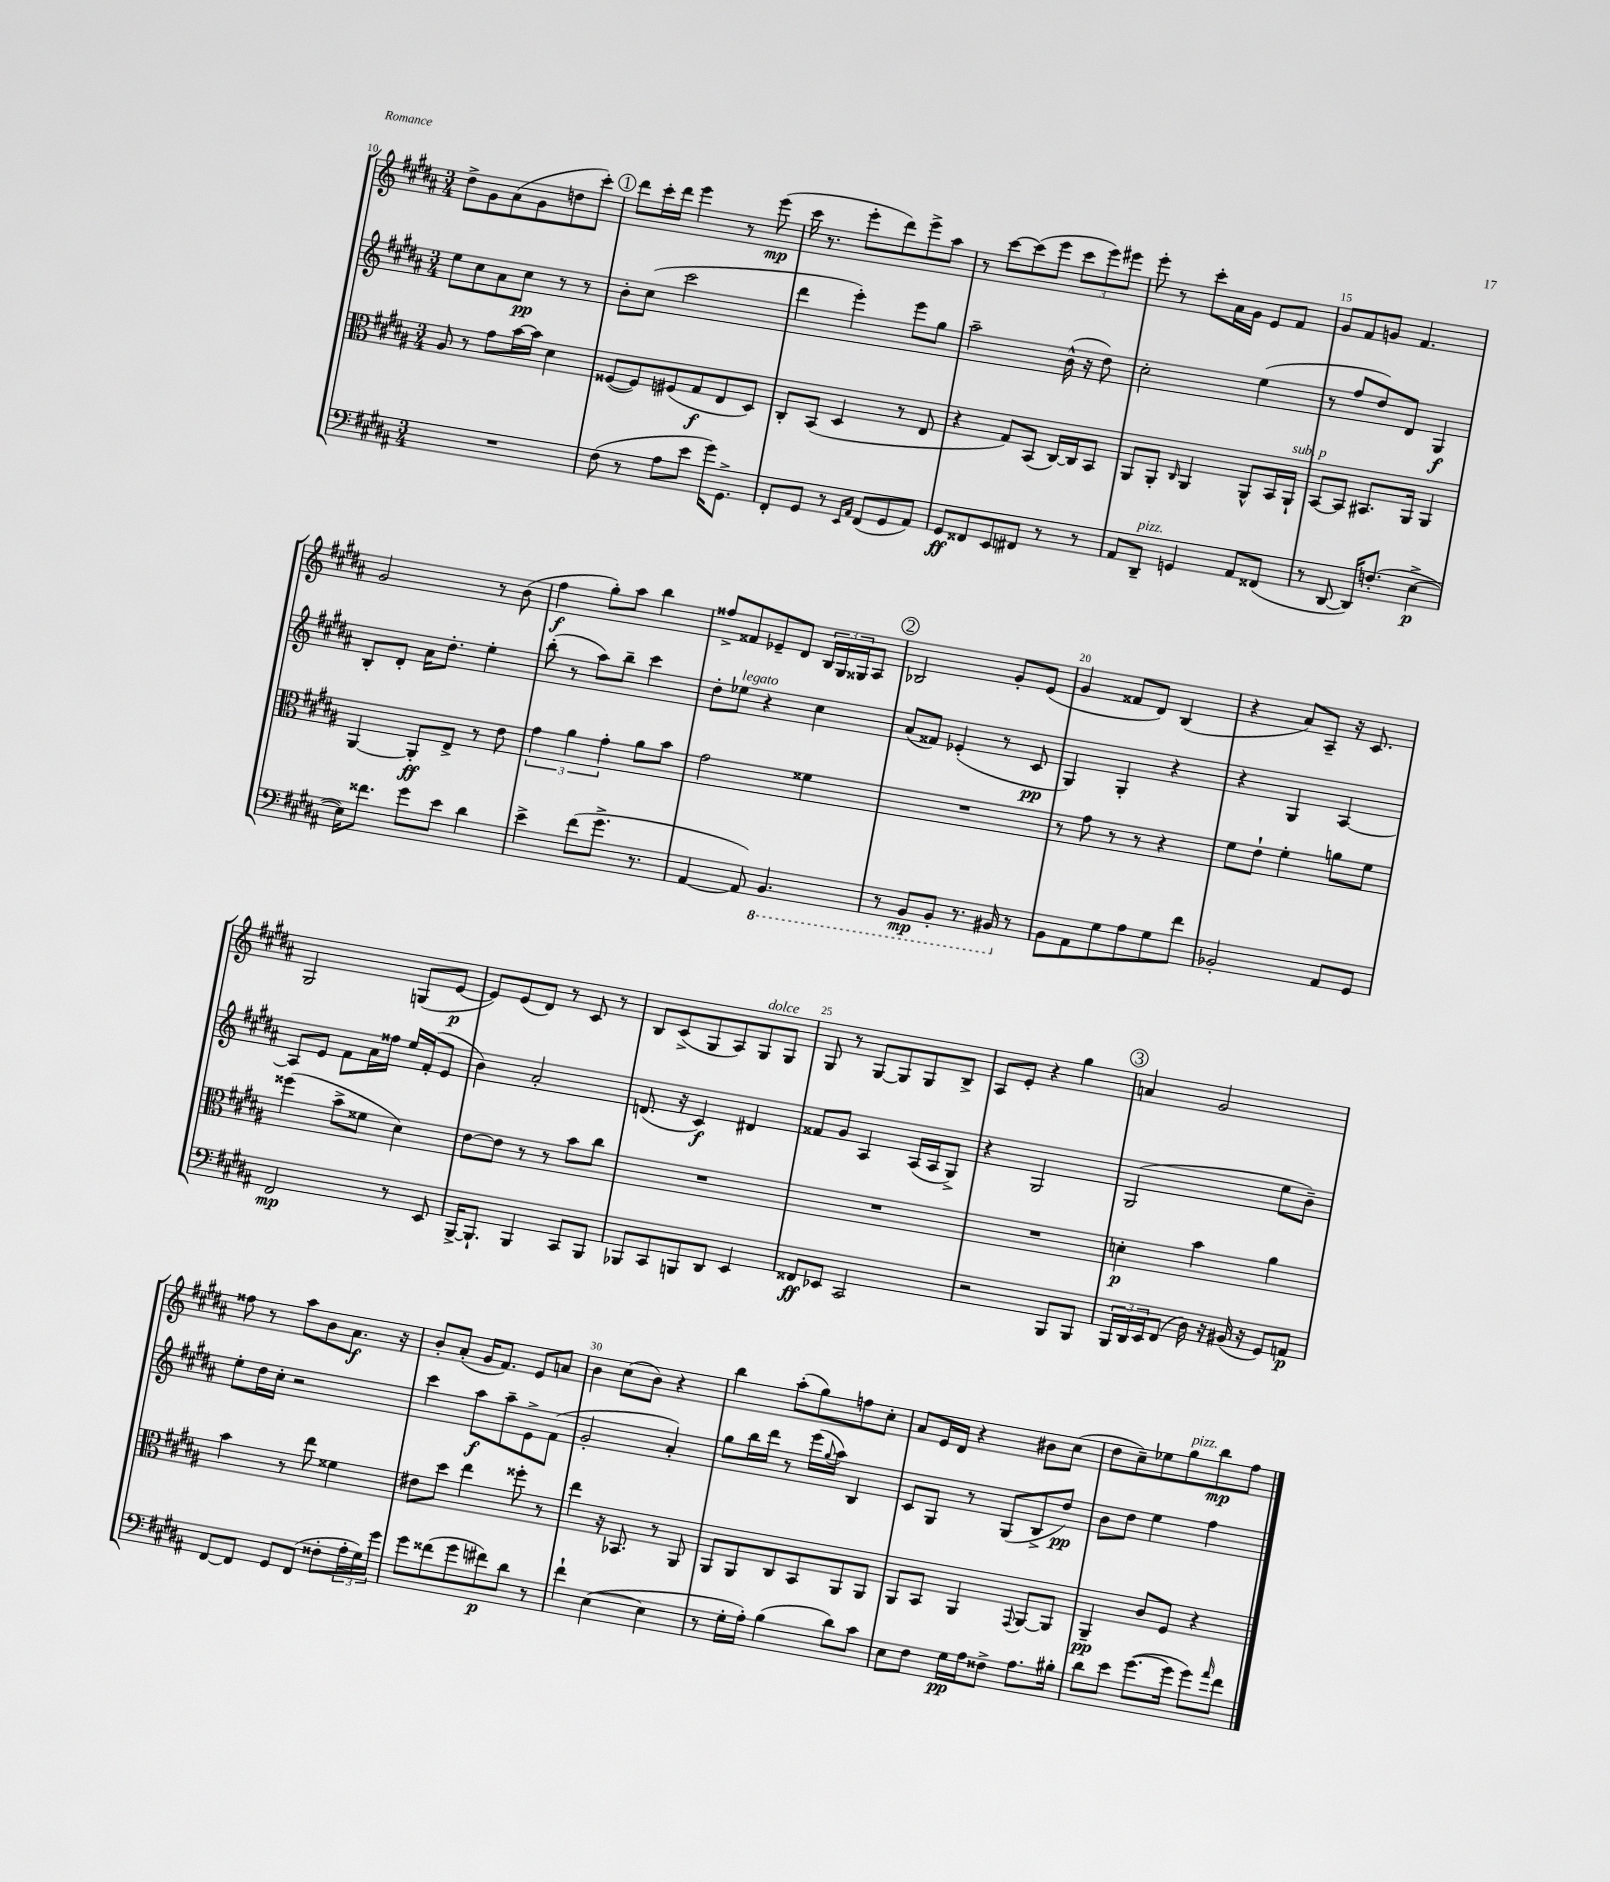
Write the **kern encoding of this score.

**kern	**kern	**kern	**kern
*staff4	*staff3	*staff2	*staff1
*clefF4	*clefC3	*clefG2	*clefG2
*k[f#c#g#d#a#]	*k[f#c#g#d#a#]	*k[f#c#g#d#a#]	*k[f#c#g#d#a#]
*M3/4	*M3/4	*M3/4	*M3/4
2.r	8A#/	8ee\L	8dd#^\L
.	8r	8cc#\	8g#\
.	8g#\L	8a#\	(8a#\
.	[16b\L	8cc#\J	8g#\
.	16b\]JJ	.	.
.	4d#\	8r	8dd\
.	.	8r	8ccc#'\J)
=	=	=	=
(8F#\	([8F##/L	8b'\L	8ddd#\L
8r	8F##/])	(8cc#\J	16ccc#'\L
.	.	.	16ddd#\JJ
8A#\L	(8F#/	2ccc#\	4eee\
8e\J	8G#/	.	.
16g#\LK)	8E/	.	8r
8.GG#^\J	.	.	.
.	8D#/J)	.	(8eee\
=	=	=	=
8FF#'/L	8C#'/L	4ddd#\	16ccc#\
.	.	.	8.r
8GG#/J	(8BB/J	.	.
8r	4D#/	4eee'\)	8eee'\L
16qqEE/LL	.	.	.
16qqAA#/JJ	.	.	.
(8FF#/L	.	.	8ddd#\)
8GG#/	8r	8eee\L	8eee^\
8AA#/J)	8E/	8gg#\J	8aa#\J
=	=	=	=
8GG#/L	4r	2aa#~\	8r
8FF##/	.	.	[8ccc#\L
8EE/	8G#/L)	.	(8ccc#\]
8FF#/J	(8BB/J	.	8eee\J
8r	[16C#/LL)	(16b^^\	12ccc#\L
.	16C#/]J	16r	.
.	.	.	12eee\)
8r	8BB/J	8dd#\)	.
.	.	.	12eee#\J
=	=	=	=
8AA#/L	8AA#/L	2cc#'\	8eee'\
8DD#~/J	8AA#'/J	.	8r
.	16qqC#/	.	.
4GG/	4AA#/	.	8ccc#'\L
.	.	.	16a#\L
.	.	.	16g#\JJ
8AA#/L	8AA#^^/L	(4ee\	8e/L
(8FF##/J	16BB/L	.	8f#/J
.	16AA#`/JJ	.	.
=	=	=	=
8r	[8BB/L	8r	8g#/L
[8DD#/	8BB/]J	8ff#/L	8f#/
16DD#/]LK)	8.BB#/L	8dd#/)	8g/J
(8.F'/J	.	.	.
.	.	8d#/J	4.f#/
.	16AA#/Jk	.	.
[4E^\	4AA#/	4G#/	.
=	=	=	=
16E\]LK)	[4AA#/	8B'/L	2g#/
8.f##\J	.	.	.
.	.	8d#'/J	.
8g#\L	8AA#'/]L	16a#\LK	.
.	.	8.dd#'\J	.
8e\J	8E^/J	.	.
4d#\	8r	4ee'\	8r
.	8e\	.	(8b\
=	=	=	=
4e^\	6g#\	(8bb'\	4ff#\
.	.	8r	.
.	6a#\	.	.
(8f#\L	.	8aa#\L)	8gg#'\L)
.	6g#'\	.	.
8.g#^\J	.	8bb~\J	8aa#\J
.	8a#\L	4ccc#\	4bb\
8.r	.	.	.
.	8b\J	.	.
=	=	=	=
[4AA#/	2g#\	8dd#'\L	8ff##^/L
.	.	8ee-\J	8f##/
8AA#/])	.	4r	8e-~/
4.BBB/	.	.	8d#/J
.	4f##\	4cc#\	24B/LL
.	.	.	24G#/
.	.	.	24G##/J
.	.	.	8A#/J
=	=	=	=
8r	2.r	(8a#/L	2B-/
8BBB/L	.	8f##/J)	.
8BBB'/J	.	(4e-'/	.
8.r	.	.	.
.	.	8r	8g#'/L
16BBB#/	.	.	.
8r	.	8c#/	(8e/J
=	=	=	=
8BB\L	8r	4G#/)	4g#/
8AA#\	8g#\	.	.
8G#\	8r	4G#'/	8f##/L
8A#\	8r	.	8d#/J)
8G#\	4r	4r	(4B/
8f#\J	.	.	.
=	=	=	=
2BB-'/	8f#\L	4r	4r
.	8e`\J	.	.
.	4f#'\	4G#/	8a#/L)
.	.	.	8A#~/J
8AA#/L	8a\L	[4A#/	16r
.	.	.	8.c#/
8GG#/J	8f#\J	.	.
=	=	=	=
2FF#/	(4ff##\	8A#/]L	2G#/
.	.	8e/J	.
.	8b^\L	8f#\L	.
.	8f##\J	16a#\L	.
.	.	16ff##\JJ	.
8r	4d#\)	16ee/LL	(8G/L
.	.	(16f#'/J	.
8EE/	.	8e/J	[8e/J
=	=	=	=
[16BBB^/LK	[8e\L	4b\)	8e/]L)
8.BBB`/]J	.	.	.
.	8e\]J	.	(8e/
4BBB/	8r	2a#'/	8d#/J)
.	8r	.	8r
8CC#/L	8b\L	.	8c#/
8BBB/J	8cc#\J	.	8r
=	=	=	=
8BBB-/L	2.r	(8.d/	8B/L
8CC#/	.	.	(8c#^/
.	.	16r	.
8BBB/	.	4c#/)	8G#/
8DD#/J	.	.	8A#/)
4EE/	.	4d#/	8G#/
.	.	.	8G#/J
=	=	=	=
8FF##/L	2.r	8f##/L	8G#/
8EE-/J	.	8g#/J	8r
2CC#/	.	4A#/	[8G#/L
.	.	.	8G#/]
.	.	(16A#/LL	8G#/
.	.	16A#/J	.
.	.	8G#^/J)	8B^/J
=	=	=	=
2r	2.r	4r	8A#/L
.	.	.	8e'/J
.	.	2G#/	4r
8BBB/L	.	.	4gg#\
8BBB/J	.	.	.
=	=	=	=
24BBB/LL	4d'\	(2G#/	4a/
24DD#/	.	.	.
24EE/J	.	.	.
(8FF#/J	.	.	.
16D#\)	4b\	.	2g#/
16r	.	.	.
(16BB#/	.	.	.
16r	.	.	.
8GG#/L)	4a#\	8ee\L	.
8AA/J	.	8b~\J)	.
=	=	=	=
[8FF#/L	4b\	8ee'\L	8ff##\
8FF#/]J	.	16dd#\L	8r
.	.	16cc#'\JJ	.
8GG#/L	8r	2r	8aa#\L
(8FF#/J	8ee\	.	8b\
8F##'\L	4f##\	.	8.a#\J
24A#'\L	.	.	.
24G#\)	.	.	.
.	.	.	16r
24g#\JJ	.	.	.
=	=	=	=
8g#\L	8e#\L	4ccc#\	8b'/L
(8f##\	8dd#\J	.	(8a#'/J
8g#\	4ee\	8aa#\L	16g#/LK
.	.	.	8.f#/J)
8f#\)	.	8aa#~\	.
8d#\J	8ff##'\	8e^\	8e/L
8r	8r	(8f#\J	8a/J
=	=	=	=
4f#`\	4ee\	2g#'/	4b\
([4E\	16r	.	(8cc#\L
.	8.BB-/	.	.
.	.	.	8b\J)
4E\]	8r	4a#'/)	4r
.	8AA#/	.	.
=	=	=	=
8r	8AA#/L	8gg#\L	4bb\
16G#'\LL	8AA#/	16bb\L	.
16A#'\JJ)	.	16ddd#\JJ	.
(4B\	8C#/	8r	(8aa#'\L
.	8BB/	(16eee\LL	8gg#\)
.	.	8qqgg#/	.
.	.	16aa#\JJ)	.
8d#\L)	8AA#/	4B/	8ff\
8c#\J	8AA#/J	.	8cc#'\J
=	=	=	=
8E\L	8AA#/L	8c#/L	8a#/L
8F#\J	8BB/J	8G#/J	16e/L
.	.	.	16d#/JJ
16G#\LL	4AA#/	8r	4r
16A#\J	.	.	.
8F##^\J	.	(8G#/L	.
.	8qqGG#/	.	.
8.A#\L	[8AA#/L	8B^/	8b#\L
.	8AA#/]J	8dd#/J)	(8cc#\J
16B#'\Jk	.	.	.
=	=	=	=
8d#\L	4AA#~/	8b\L	8dd#\L
8e\J	.	8dd#\J	8cc#~\)
([8.g#\L	8c#/L	4ee\	8ee-\
.	8F#/J	.	8gg#\
16g#\]Jk	.	.	.
8g#\L)	4r	4ff#\	8bb\
16qqa#/	.	.	.
8f#\J	.	.	8ff#\J
==	==	==	==
*-	*-	*-	*-
